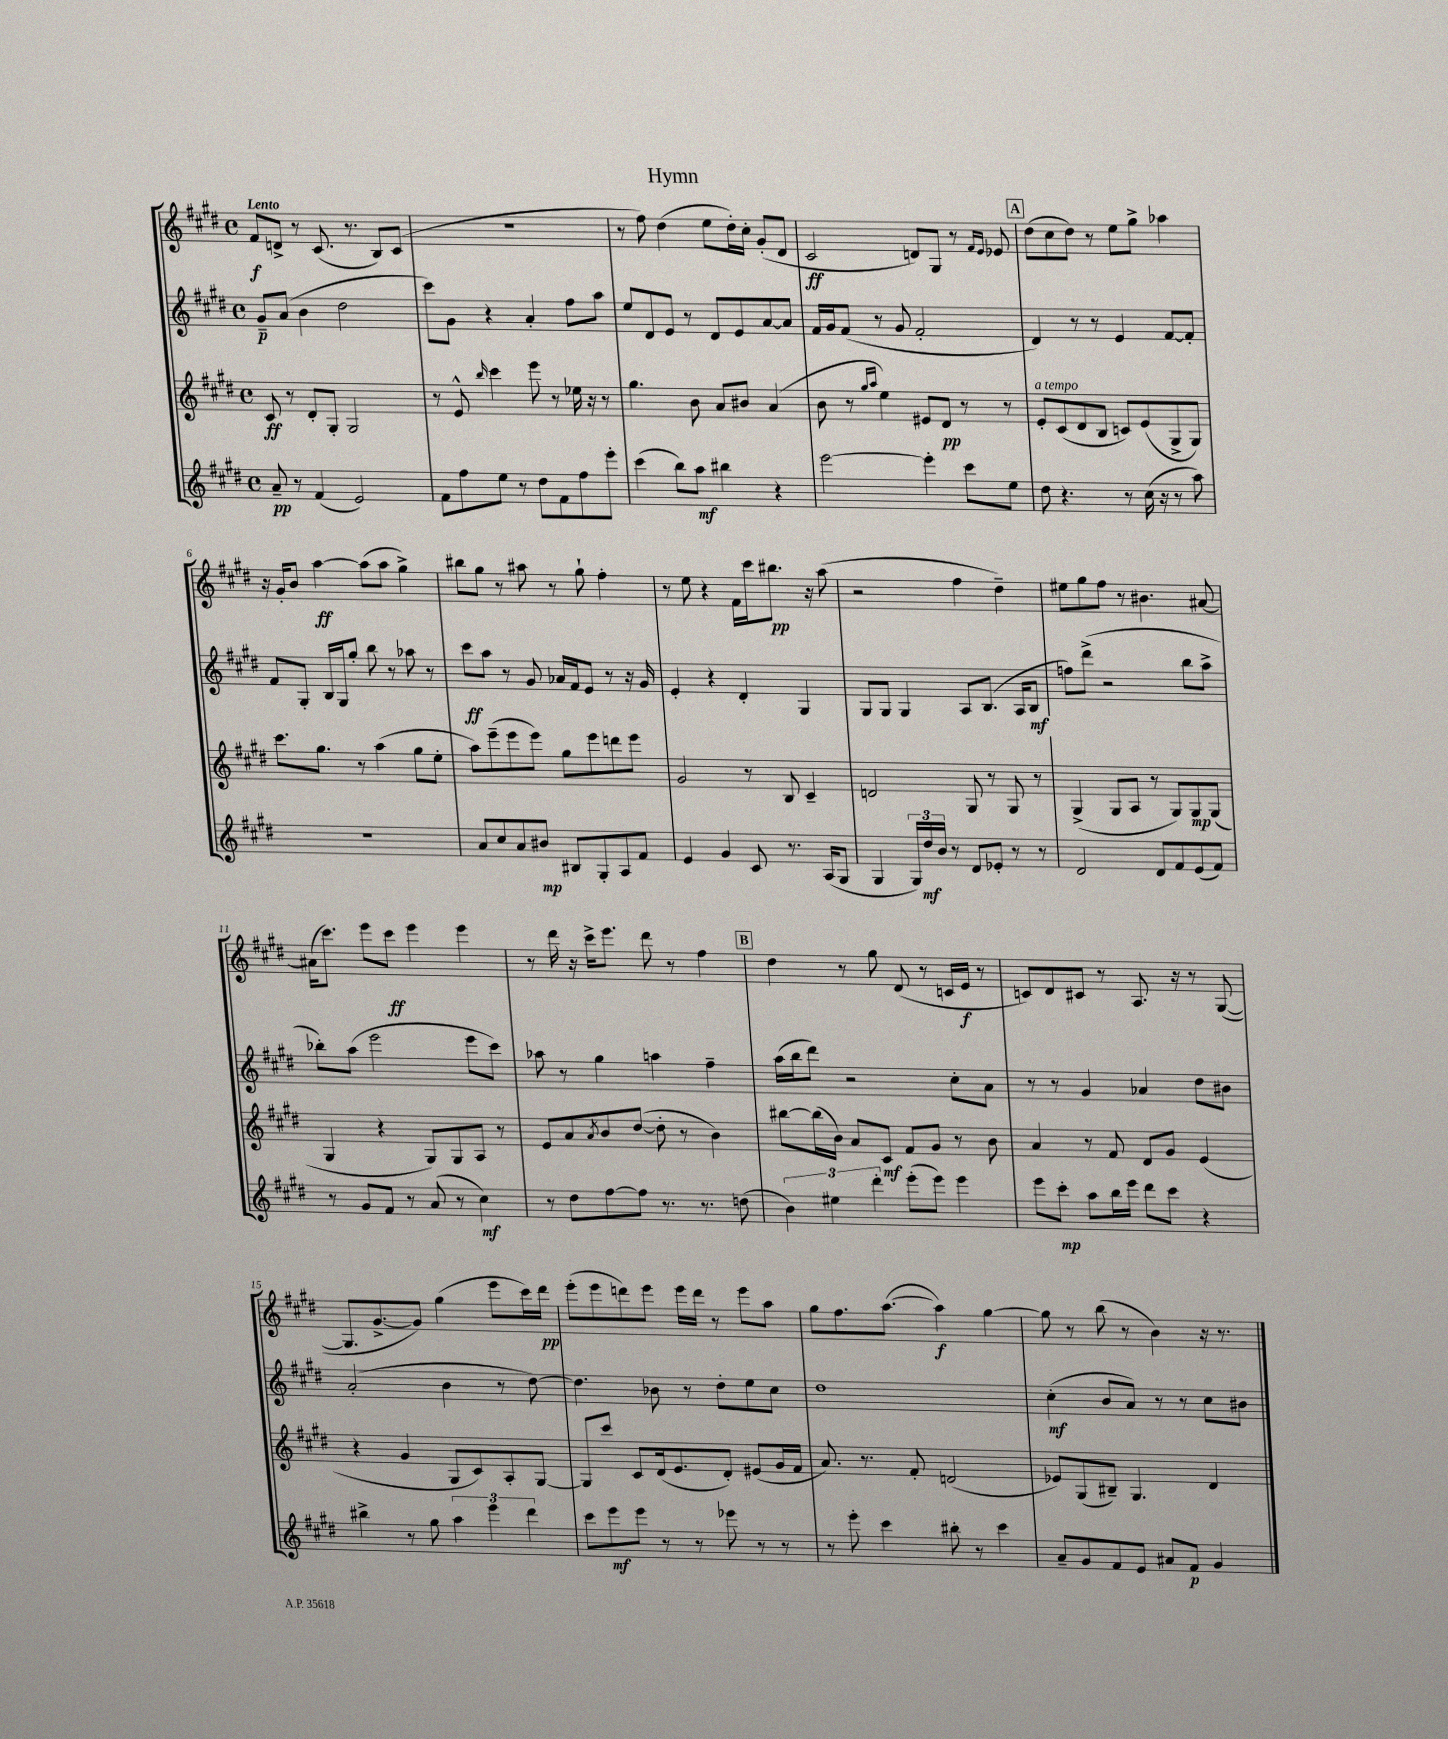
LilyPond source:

\header { title = "Hymn" }
<<
\new StaffGroup <<
\new Staff = "s0" {
    \clef treble \key e \major \defaultTimeSignature \time 4/4 \tempo "Lento"
    fis'8\f d'8-> r8 cis'8.( r8. b8) cis'8( |
    R1 |
    r8 fis''8) dis''4( e''8 dis''16-.) cis''16-. gis'8-.( dis'8 |
    cis'2\ff d'8) gis8 r8 \grace { fis'16 e'16 } ees'8 |
    \mark \markup { \box "A" } dis''8( cis''8 dis''8) r8 e''8 gis''8-> aes''4 |
    r16 gis'16-. b'8 a''4~\ff a''8( a''8 gis''4->) |
    bis''8 gis''8 r8 ais''8 r8 gis''8-! fis''4-. |
    r8 e''8 r4 fis'16 cis'''16 bis''8.\pp r16 a''8( |
    r2 fis''4 dis''4--) |
    eis''8 gis''8 fis''8 r8 bis'4. ais'8~ |
    ais'16( cis'''8.) e'''8 cis'''8\ff e'''4 e'''4 |
    r8 dis'''16 r16 cis'''16-> e'''8. dis'''8 r8 fis''4 |
    \mark \markup { \box "B" } dis''4 r8 gis''8 dis'8( r8 c'16 e'16\f r8 |
    c'8) dis'8 cis'8 r8 a8. r16 r8 gis8~( |
    gis8. gis'8.~-> gis'8) gis''4( e'''8 cis'''16) dis'''16\pp |
    e'''8-.( e'''8 d'''8) e'''8 e'''16 d'''16 r8 e'''8 a''8 |
    gis''8 fis''8. a''8.~( a''4\f) gis''4~ |
    gis''8 r8 b''8( r8 b'4) r16 r8. \bar "|." |
}
\new Staff = "s1" {
    \clef treble \key e \major \defaultTimeSignature \time 4/4
    gis'8--\p a'8( b'4 dis''2 |
    cis'''8) gis'8 r4 a'4-. fis''8 a''8 |
    e''8 dis'8 e'8 r8 dis'8 e'8 a'8~ a'8 |
    fis'16 gis'16 fis'8( r8 gis'8 fis'2-. |
    \mark \markup { \box "A" } dis'4) r8 r8 e'4 fis'8~ fis'8-. |
    fis'8 gis8-. b16 gis16 gis''8-. b''8 r8 aes''8 r8 |
    cis'''8\ff a''8 r8 gis'8 aes'16 fis'16 e'8 r8 r16 gis'16 |
    e'4-. r4 dis'4-. gis4 |
    gis8 gis8 gis4 a8 b8.( a16 b8\mf |
    f''8) dis'''8->( r2 b''8 a''8-> |
    bes''8-.) a''8( e'''2 e'''8 cis'''8) |
    aes''8 r8 gis''4 a''4 fis''4-- |
    \mark \markup { \box "B" } a''16( b''16 dis'''8) r2 cis''8-. a'8 |
    r8 r8 gis'4 aes'4 dis''8 bis'8 |
    a'2-.( b'4 r8 dis''8~) |
    dis''4. bes'8 r8 dis''8-. e''8 cis''8 |
    dis''1 |
    cis''4-.\mf( b'8 a'8) r8 r8 cis''8 bis'8 \bar "|." |
}
\new Staff = "s2" {
    \clef treble \key e \major \defaultTimeSignature \time 4/4
    cis'8\ff r8 dis'8-. gis8-. gis2 |
    r8 e'8-^ \grace { b''16 } cis'''4 e'''8 r8 ees''16 r16 r8 |
    gis''4. b'8 a'8 bis'8 a'4( |
    b'8 r8 \grace { gis''16 a''16 } e''4) eis'8 dis'8\pp r8 r8 |
    \mark \markup { \box "A" } e'8-.^\markup { \italic "a tempo" } cis'8( dis'8 b8 c'8) e'8( gis8-> gis8) |
    cis'''8. gis''8. r8 a''4( gis''8 e''8-. |
    a''8) e'''8--( e'''8 e'''8) gis''8 e'''8 d'''8 e'''8 |
    gis'2 r8 b8 cis'4-- |
    d'2 gis8 r8 gis8 r8 |
    gis4->( gis8 a8 r8 gis8) gis8\mp gis8( |
    gis4 r4 gis8) gis8 a8 r8 |
    e'8 a'8 \acciaccatura { a'8 } b'8 dis''8~( dis''8-. r8 b'4) |
    \mark \markup { \box "B" } bis''8~ bis''16( b'16) a'8 cis'8\mf fis'8 gis'8 r8 b'8 |
    a'4 r8 fis'8 dis'8 gis'8 e'4( |
    r4 gis'4 gis8 cis'8) a8-. gis8~ |
    gis8 cis'''8 cis'8 dis'16( e'8. dis'8-.) eis'8( gis'16 fis'16 |
    a'8.) r8. fis'8-. d'2( |
    ees'8) gis8( bis8--) gis4. dis'4 \bar "|." |
}
\new Staff = "s3" {
    \clef treble \key e \major \defaultTimeSignature \time 4/4
    a'8--\pp r8 fis'4( e'2) |
    fis'8 fis''8 e''8 r8 dis''8 fis'8 fis''8 e'''8-. |
    cis'''4( b''8) a''8\mf bis''4 r4 |
    e'''2~ e'''4-. cis'''8 e''8 |
    \mark \markup { \box "A" } dis''8 r4. r8 cis''16( r16 r8 a''8) |
    r1 |
    a'8 cis''8 a'8 bis'8\mp bis8 gis8-. a8 fis'8 |
    e'4 gis'4 cis'8 r8. a16( gis8 |
    gis4 \tuplet 3/2 { gis16) dis''16\mf b'16 } r8 dis'8 ees'8-. r8 r8 |
    dis'2 dis'8 fis'8 e'8( fis'8) |
    r8 gis'8 fis'8 r8 a'8( r8 cis''4\mf) |
    r8 dis''8 fis''8~ fis''8 r8. r8. d''8( |
    \mark \markup { \box "B" } \tuplet 3/2 { b'4) eis''4 dis'''4-. } e'''8-.( e'''8) e'''4 |
    e'''8 cis'''8-.\mp a''8 b''16 e'''16 dis'''8 cis'''8 r4 |
    bis''4-> r8 gis''8 \tuplet 3/2 { a''4 e'''4 dis'''4 } |
    cis'''8 e'''8\mf e'''8 r8 r8 ees'''8 r8 r8 |
    r8 e'''8-. cis'''4 bis''8-. r8 cis'''4 |
    a'8-- gis'8 fis'8 e'8 ais'8 fis'8\p gis'4 \bar "|." |
}
>>
>>
